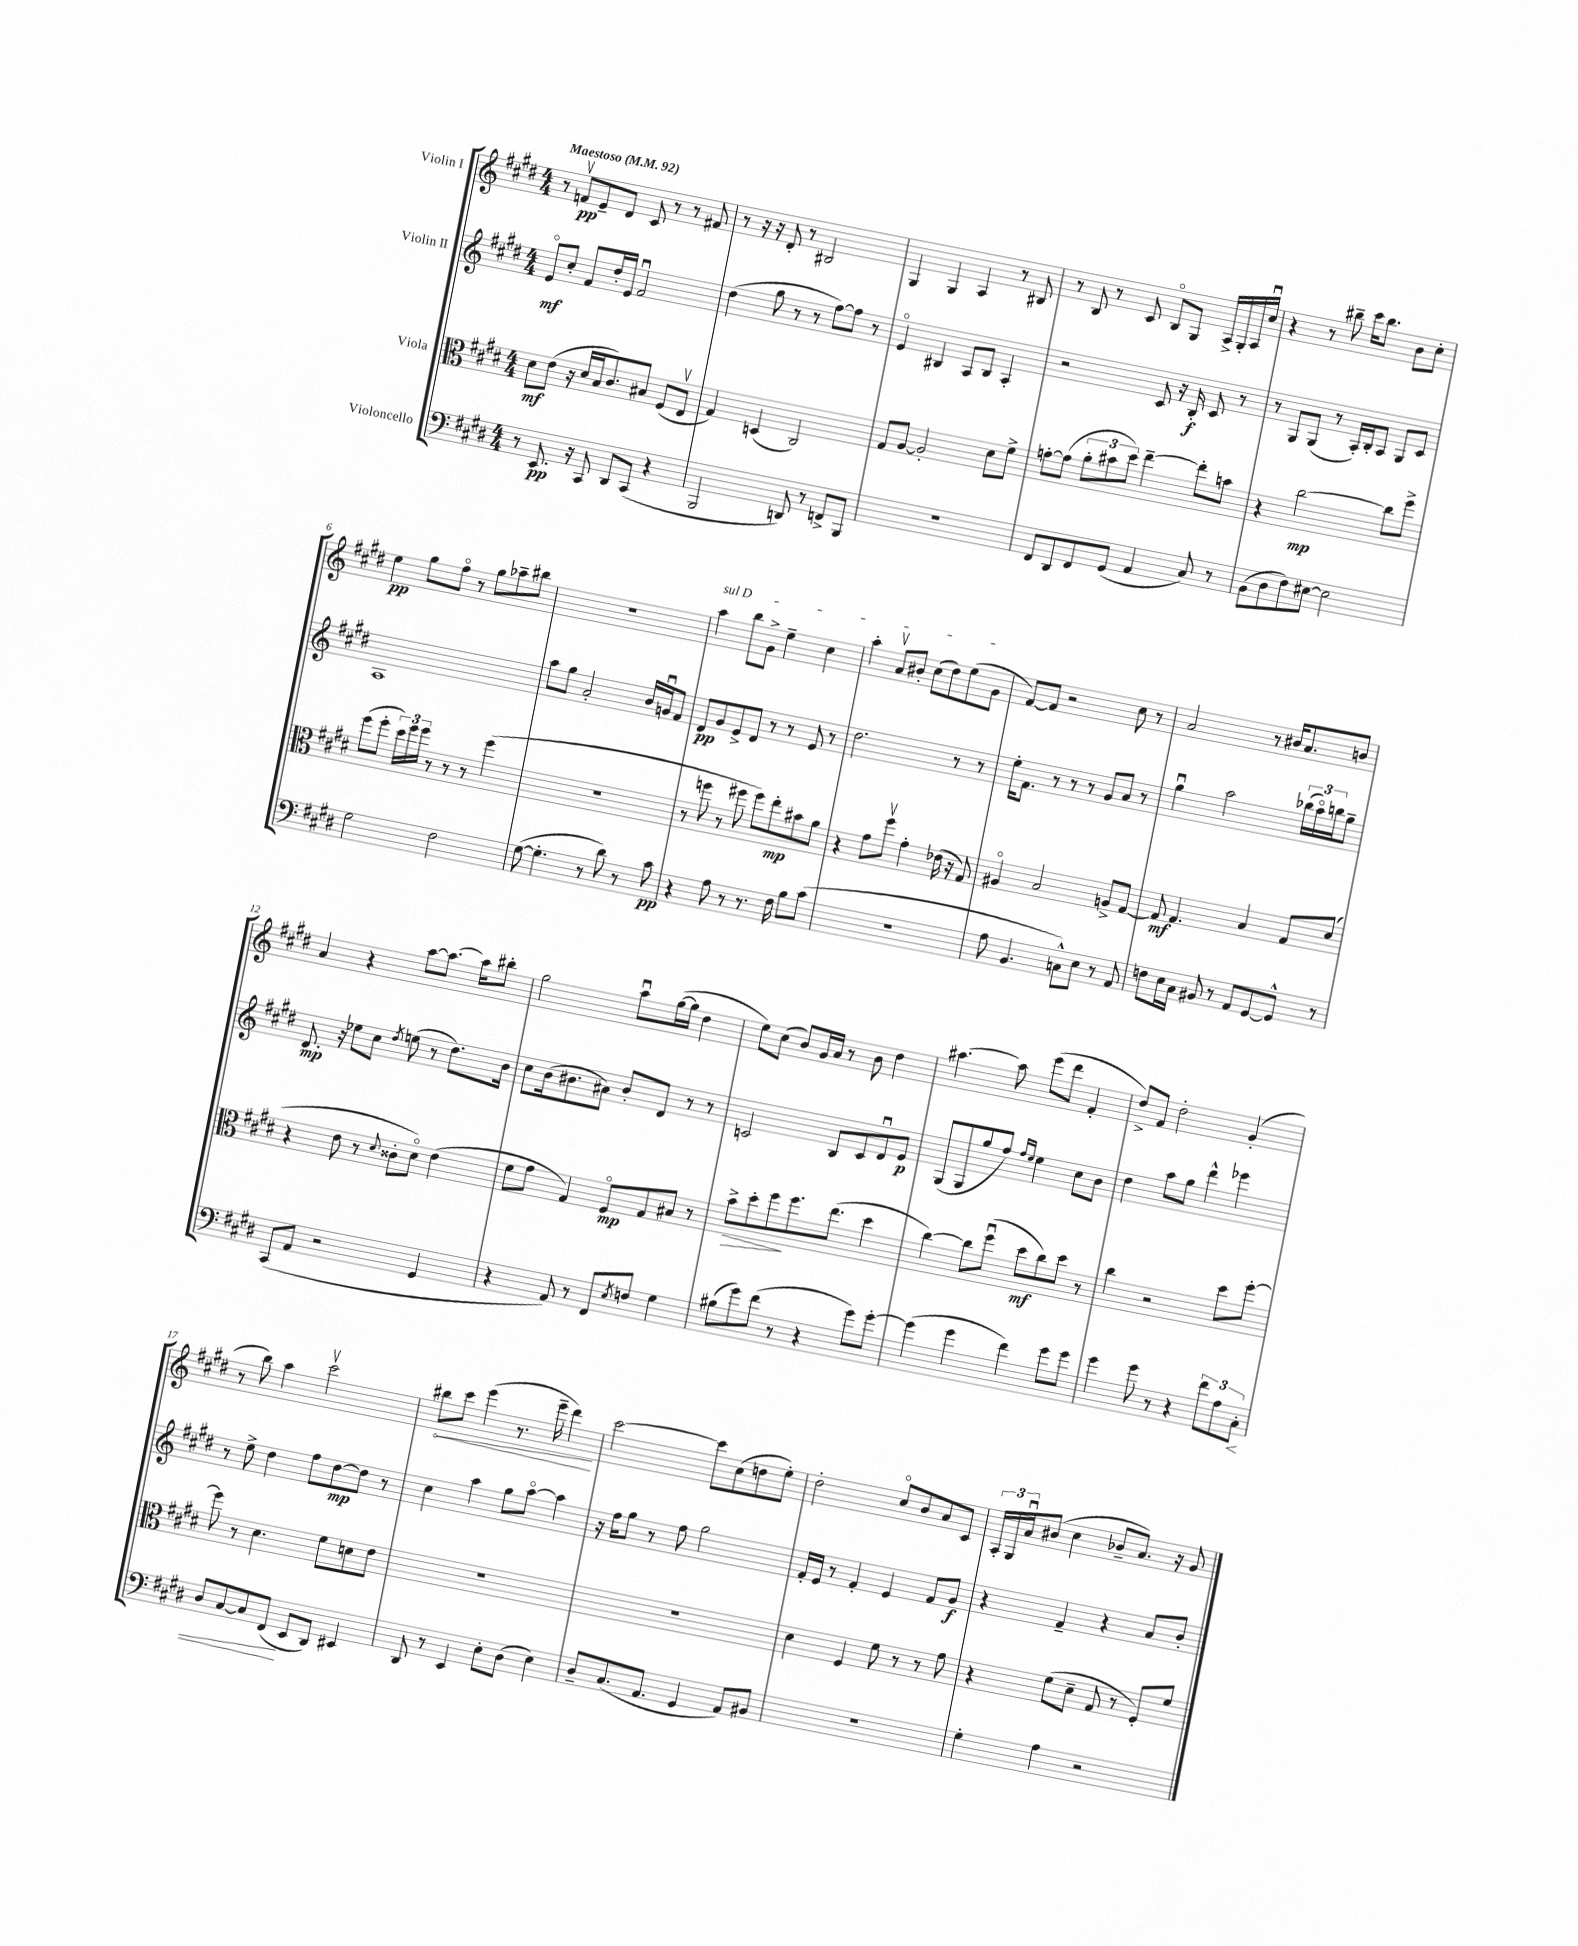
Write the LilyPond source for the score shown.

<<
\new StaffGroup <<
\new Staff = "s0" \with { instrumentName = "Violin I" } {
    \clef treble \key e \major \numericTimeSignature \time 4/4 \tempo "Maestoso" 4 = 92
    r8 f'8\upbow\pp e'8-- dis'8 cis'8 r8 r8 fis'8 |
    r8 r16 r16 dis'8-. r8 bis2 |
    gis4 gis4 a4 r8 bis8 |
    r8 b8 r8 cis'8 b8\flageolet gis8 a16-> gis16-. a16 cis''16\downbow |
    r4 r8 bis''8-- cis'''16 bis''8. b'8 cis''8-. |
    e''4\pp gis''8 fis''8\flageolet r8 gis''8 aes''8-- bis''8 |
    R1 |
    \once \override TextSpanner.bound-details.left.text = \markup { \italic "sul D" } a''4\startTextSpan b''8 gis'8-> e''4-- cis''4 |
    a''4-. a'8\upbow bis'8-. cis''8( dis''8) e''8( gis'8\stopTextSpan |
    fis'8~) fis'8 r2 cis''8 r8 |
    a'2 r8 bis'16 a'8. b'8 |
    a'4 r4 a''8~ a''8.~ a''16 bis''8-. |
    gis''2 a''8\downbow gis''16~( gis''16 dis''4 |
    e''8) cis''8( b'8) gis'16 a'16 r8 b'8 dis''4 |
    ais''4.~ ais''8 e'''8( dis'''8 fis'4-. |
    dis''8->) fis'8 dis''2-. gis'4-.( |
    r8 b''8) a''4 cis'''2\upbow |
    \once \override Hairpin.circled-tip = ##t bis''8\< cis'''8 e'''4( r8. e'''16-- dis'''4\!) |
    cis'''2~ cis'''8 cis''8( d''8 e''8-.) |
    dis''2-. cis''8\flageolet b'8 a'8 cis'8 |
    \tuplet 3/2 { a16-. gis16 a'16\downbow } bis'8( cis''4 bes'8-- a'8.) r16 gis'8 \bar "|." |
}
\new Staff = "s1" \with { instrumentName = "Violin II" } {
    \clef treble \key e \major \numericTimeSignature \time 4/4
    e'8\flageolet\mf cis''8-. fis'8 dis''16-. e'16 fis'2\downbow |
    dis''4( gis''8 r8 r8 fis''8~) fis''8 r8 |
    e'4\flageolet bis4 a8 bis8 a4-. |
    r2 cis'8 r16 b16-.\f cis'8 r8 |
    r8 gis8 gis8( r8 a16-.) b16-. a8 gis8 cis'8 |
    a1 |
    a''8 gis''8 a'2-. b'16 g'16\downbow fis'8 |
    dis'8\pp gis'8 e'8-> dis'8 r8 r8 e'8 r8 |
    dis''2. r8 r8 |
    e''16-. fis'8. r8 r8 r8 gis'8 a'8 r8 |
    gis''4\downbow a''2 \tuplet 3/2 { bes''16( a''16\flageolet) b''16 } gis''8-- |
    dis'8.\mp r16 ees''8 cis''8 \acciaccatura { dis''8 } e''8( r8 dis''8.) b'16 |
    cis''8 b'16( bis'8. ais'8) bis'8-. dis'8 r8 r8 |
    c'2 b8 c'8 dis'8\downbow e'8\p |
    gis8( gis8 gis''8 fis''8) \grace { fis''16 e''16 } e''4 cis''8 b'8 |
    dis''4 a''8 gis''8 dis'''4-^ ees'''4 |
    r8 e''8-> dis''4 fis''8 dis''8~\mp dis''8 r8 |
    cis''4 a''4 gis''8 a''8~\flageolet a''4 |
    r16 fis''16 gis''8 r8 fis''8 gis''2 |
    fis'16-. e'16 r8 fis'4-. e'4 fis'8 gis'8\f |
    r4 fis'4-- r4 a'8 b'8-. \bar "|." |
}
\new Staff = "s2" \with { instrumentName = "Viola" } {
    \clef alto \key e \major \numericTimeSignature \time 4/4
    dis'8\mf e'8( r16 dis'16 b16 cis'8.) bis8 fis8( e8\upbow |
    gis4) d4( cis2) |
    gis8 a8~ a2-. dis'8 fis'8-> |
    g'8~-. g'8( \tuplet 3/2 { a'8-. bis'8 dis''8) } e''4~-- e''8-. b'8 |
    r4 cis''2~\mp cis''8 fis''8-> |
    fis''8( fis''8-. \tuplet 3/2 { dis''16) fis''16 fis''16 } r8 r8 r8 fis''4( |
    R1 |
    r8 f''8 r8 fis''8 fis''8) e''8-.\mp bis'8 a'8 |
    r4 gis'8 fis''8\upbow gis'4-. ees'16( r16 gis8) |
    ais4\flageolet b2 a8-> gis8~ |
    gis8\mf gis4. b4 gis8 dis'8( |
    r4 e'8 r8 \appoggiatura { dis'8 } cisis'8-. dis'8\flageolet) e'4( |
    fis'8 gis'8 gis4) fis8\flageolet\mp gis8 bis8 r8 |
    b'8->\> dis''8-. fis''8\! fis''8. e''8.( dis''4 |
    cis''4~) cis''8 fis''8\downbow( dis''8\mf cis''8) dis''8 r8 |
    cis''4 r2 dis''8 fis''8~-. |
    fis''8 r8 dis'4. fis'8 d'8 e'8 |
    R1 |
    R1 |
    dis'4 fis4 fis'8 r8 r8 gis'8 |
    r4 fis'8( dis'8-- gis8 r8 fis8-.) fis'8 \bar "|." |
}
\new Staff = "s3" \with { instrumentName = "Violoncello" } {
    \clef bass \key e \major \numericTimeSignature \time 4/4
    r8 e,8.\pp r16 cis,8 dis,8 cis,8( r4 |
    b,,2 d,8) r8 f,8-> b,,8 |
    R1 |
    fis,8 dis,8 fis,8 gis,8( a,4 cis8) r8 |
    b,8( dis8 fis8) eis8~ eis2 |
    gis2 fis2 |
    gis8~( gis4.-. r8 dis'8) r8 cis'8\pp |
    r4 a8 r8 r8. fis16 b8 cis'8( |
    R1 |
    a8 b,4. c8-^) e8 r8 a,8 |
    f8 e16 cis16 bis,8 r8 a,8 gis,8~ gis,8-^ r8 |
    cis,8( a,8 r2 gis,4 |
    r4 a,8) r8 fis,8 \acciaccatura { e8 } f8 gis4 |
    bis8( gis'8) fis'8( r8 r4 gis'8) gis'8~-. |
    gis'4( gis'4 fis'4) gis'8 gis'8 |
    gis'4 gis'8 r8 r4 \tuplet 3/2 { fis'8 a8 cis8-.\< } |
    dis8 cis8~ cis8 fis,8\!( e,8 dis,8) eis,4 |
    dis,8 r8 e,4 e8-. dis8( e4) |
    dis8-- cis8.( a,8. gis,4 a,8) bis,8 |
    r1 |
    gis4-. a4 r2 \bar "|." |
}
>>
>>
